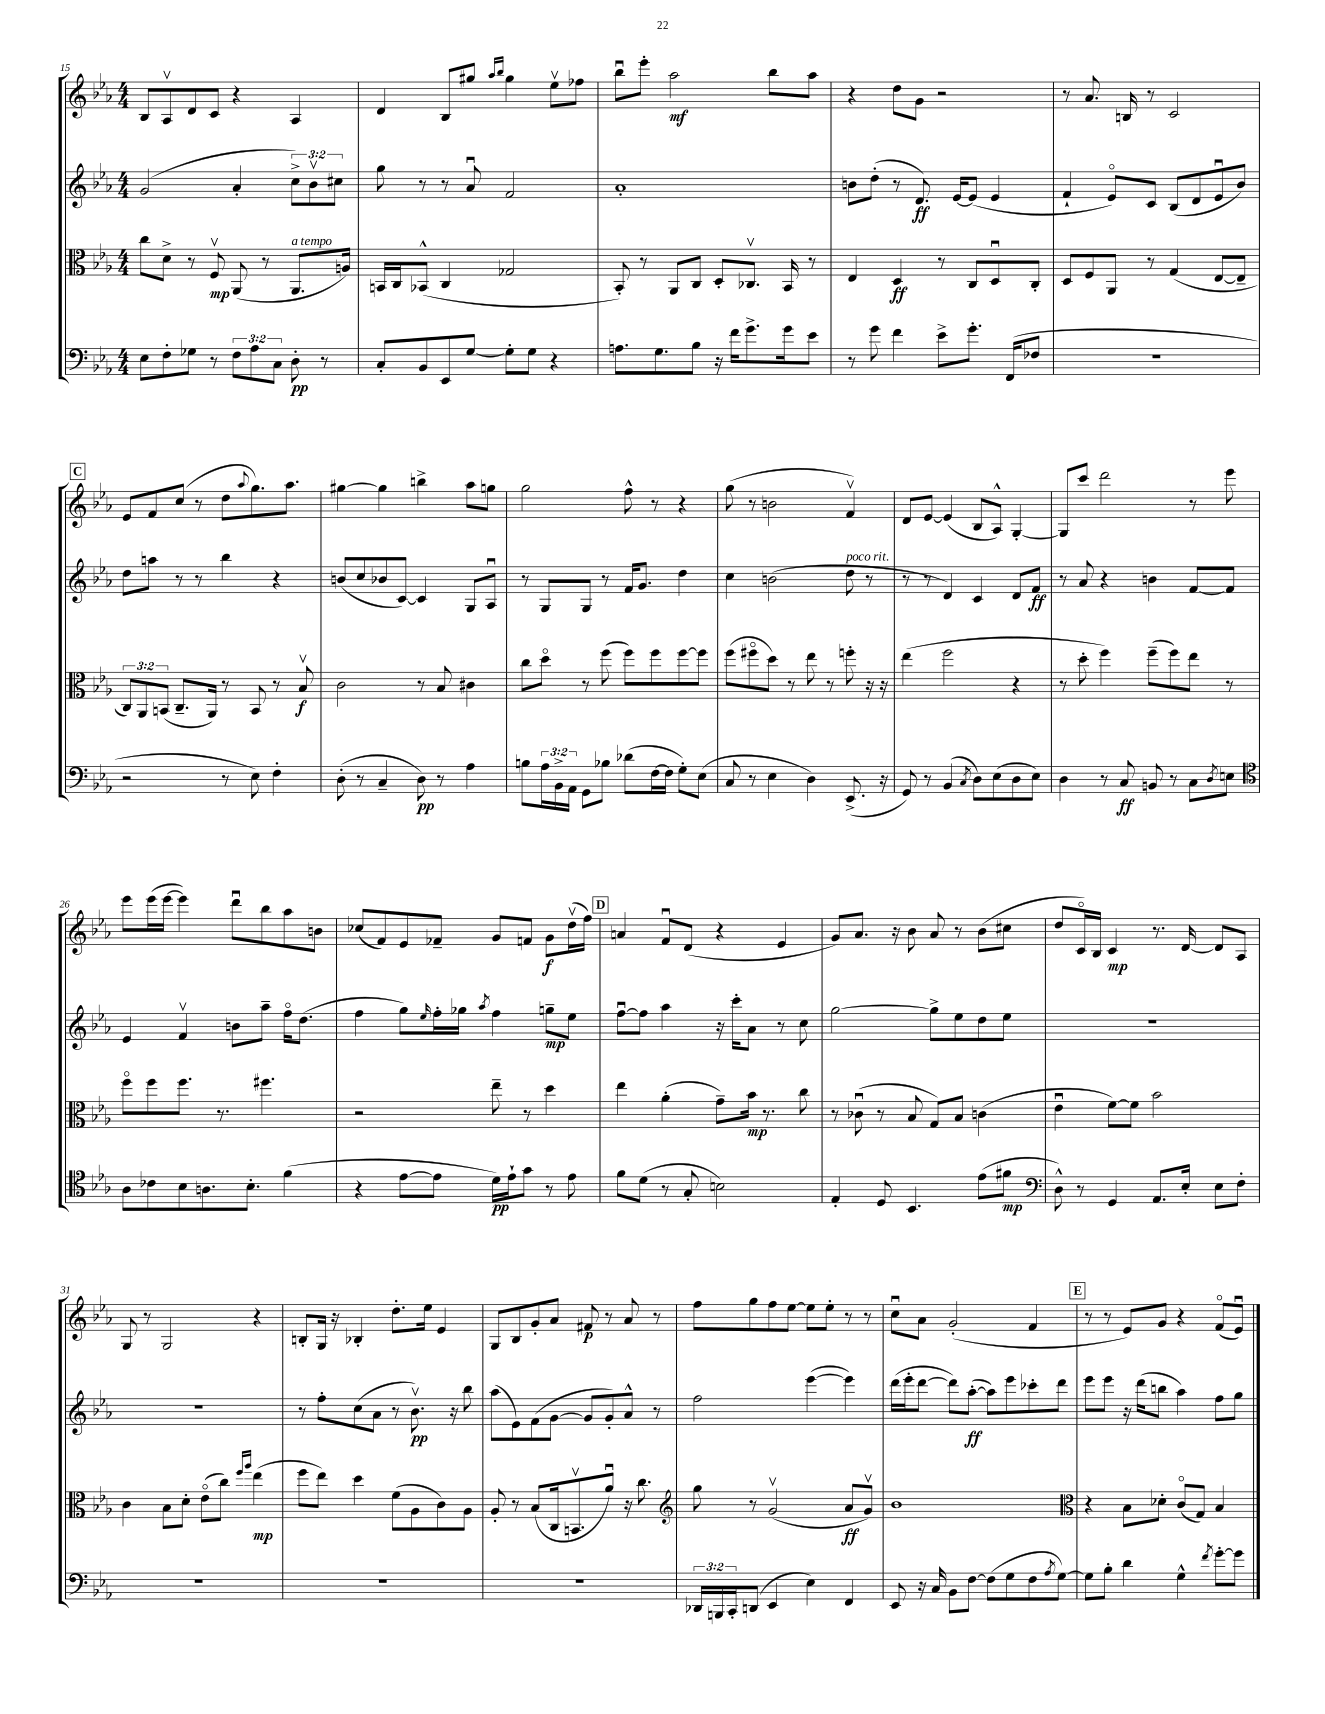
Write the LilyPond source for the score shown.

<<
\new StaffGroup <<
\new Staff = "s0" {
    \clef treble \key ees \major \numericTimeSignature \time 4/4
    bes8 aes8\upbow d'8 c'8 r4 aes4 |
    d'4 bes8 gis''8 \grace { aes''16 bes''16 } gis''4 ees''8\upbow fes''8 |
    bes''8\downbow ees'''8-. aes''2\mf bes''8 aes''8 |
    r4 d''8 g'8 r2 |
    r8 aes'8. b16 r8 c'2 |
    \mark \markup { \box "C" } ees'8 f'8 c''8( r8 d''8 \appoggiatura { aes''8 } g''8.) aes''8. |
    gis''4~ gis''4 b''4-> aes''8 g''8 |
    g''2 f''8-^ r8 r4 |
    g''8( r8 b'2 f'4\upbow) |
    d'8 ees'8~ ees'4( bes8 aes8-^) g4~-. |
    g8 c'''8 d'''2 r8 ees'''8 |
    ees'''8 ees'''16( ees'''16~ ees'''4) d'''8\downbow bes''8 aes''8 b'8 |
    ces''8( f'8) ees'8 fes'8-- g'8 f'8 g'8\f d''16\upbow( f''16) |
    \mark \markup { \box "D" } a'4 f'8\downbow d'8( r4 ees'4 |
    g'8) aes'8. r16 bes'8 aes'8 r8 bes'8( cis''8 |
    d''8 c'16\flageolet) bes16 c'4\mp r8. d'16~ d'8 aes8 |
    g8 r8 g2 r4 |
    b8-. g16 r16 bes4-. d''8.-. ees''16 ees'4 |
    g8 bes8 g'8-. aes'8 fis'8\p r8 aes'8 r8 |
    f''8 g''8 f''8 ees''8~ ees''8 ees''8-. r8 r8 |
    c''8\downbow aes'8 g'2-.( f'4 |
    \mark \markup { \box "E" } r8 r8 ees'8) g'8 r4 f'8\flageolet( ees'8\downbow) \bar "|." |
}
\new Staff = "s1" {
    \clef treble \key ees \major \numericTimeSignature \time 4/4 \override Staff.TupletNumber.text = #tuplet-number::calc-fraction-text
    g'2( aes'4-. \tuplet 3/2 { c''8->) bes'8\upbow cis''8 } |
    g''8 r8 r8 aes'8\downbow f'2 |
    aes'1-. |
    b'8 d''8-.( r8 d'8.\ff) ees'16~ ees'8( ees'4 |
    f'4-! ees'8\flageolet) c'8 bes8( d'8 ees'8\downbow bes'8) |
    \mark \markup { \box "C" } d''8 a''8 r8 r8 bes''4 r4 |
    b'8( c''8 bes'8 c'8~) c'4 g8 aes8\downbow |
    r8 g8 g8 r8 f'16 g'8. d''4 |
    c''4 b'2( d''8^\markup { \italic "poco rit." } r8 |
    r8 r8 d'4) c'4 d'8 f'8\ff |
    r8 aes'8 r4 b'4 f'8~ f'8 |
    ees'4 f'4\upbow b'8 aes''8-- f''16\flageolet d''8.( |
    f''4 g''8) \grace { ees''16 } f''16-. ges''16 \acciaccatura { aes''8 } f''4 g''8--\mp ees''8 |
    \mark \markup { \box "D" } f''8~\downbow f''8 aes''4 r16 c'''16-. aes'8 r8 c''8 |
    g''2~ g''8-> ees''8 d''8 ees''8 |
    R1 |
    R1 |
    r8 f''8-. c''8( aes'8 r8 bes'8.\upbow\pp) r16 bes''8 |
    aes''8( ees'8) f'8( g'8~ g'8 g'8-.) aes'8-^ r8 |
    f''2 ees'''4~( ees'''4) |
    d'''16( ees'''16-. d'''8~ d'''8) aes''8~-.\ff( aes''8) ees'''8 ces'''8-. d'''8 |
    \mark \markup { \box "E" } ees'''8 ees'''8 r16 d'''16( b''8 aes''4) f''8 g''8 \bar "|." |
}
\new Staff = "s2" {
    \clef alto \key ees \major \numericTimeSignature \time 4/4 \override Staff.TupletNumber.text = #tuplet-number::calc-fraction-text
    c''8 d'8-> r8 f8\upbow\mp aes,8( r8 aes,8.^\markup { \italic "a tempo" } a16) |
    b,16 c16 bes,8-^( c4 ges2 |
    bes,8-.) r8 aes,8 c8 d8-. ces8.\upbow bes,16 r8 |
    ees4 d4\ff r8 c8 d8\downbow c8-. |
    d8 f8 aes,8 r8 g4( ees8~ ees8-- |
    \mark \markup { \box "C" } \tuplet 3/2 { c8) aes,8 b,8( } c8.-- aes,16) r8 b,8 r8 bes8\upbow\f |
    c'2 r8 bes8 cis'4 |
    c''8 d''8\flageolet r8 f''8( f''8) f''8 f''8~ f''8 |
    f''8( fis''8\flageolet d''8) r8 ees''8 r8 f''8-. r16 r16 |
    ees''4( f''2 r4 |
    r8 d''8-. f''4) f''8--( f''8) ees''8 r8 |
    f''8\flageolet f''8 f''8. r8. fis''4. |
    r2 ees''8-- r8 d''4 |
    \mark \markup { \box "D" } ees''4 aes'4-.( g'8--) bes'16\mp r8. c''8 |
    r8 ces'8\downbow( r8 bes8 g8) bes8 c'4( |
    ees'4\downbow f'8~) f'8 bes'2 |
    c'4 bes8 d'8-. ees'8\flageolet( c''8) \grace { f''16 aes''16 } ees''4\mp( |
    f''8 ees''8) d''4 f'8( aes8 c'8) aes8 |
    aes8-. r8 bes8( c16 b,8.\upbow aes'8\downbow) r16 c''8. |
    \clef treble g''8 r8 g'2\upbow( aes'8\ff g'8\upbow) |
    bes'1 |
    \mark \markup { \box "E" } \clef alto r4 bes8 des'8-. c'8\flageolet( g8) bes4 \bar "|." |
}
\new Staff = "s3" {
    \clef bass \key ees \major \numericTimeSignature \time 4/4 \override Staff.TupletNumber.text = #tuplet-number::calc-fraction-text
    ees8 f8-. ges8 r8 \tuplet 3/2 { f8 aes8 c8 } d8-.\pp r8 |
    c8-. bes,8 ees,8 g8~ g8-. g8 r4 |
    a8. g8. bes8 r16 f'16 g'8.-> g'16 ees'8 |
    r8 g'8 f'4 ees'8-> g'8.-. f,16( fes8 |
    R1 |
    \mark \markup { \box "C" } r2 r8 ees8) f4-. |
    d8-.( r8 c4-- d8\pp) r8 aes4 |
    b8 \tuplet 3/2 { aes16 bes,16-> aes,16 } g,8 bes8 des'8( f16~ f16 g8-.) ees8( |
    c8 r8 ees4 d4) ees,8.->( r16 |
    g,8) r8 bes,4( \acciaccatura { c8 } d8) ees8( d8 ees8) |
    d4 r8 c8\ff b,8 r8 c8 \acciaccatura { d8 } e8 |
    \clef tenor aes8 ces'8 bes8 a8. bes8.-. f'4( |
    r4 ees'8~ ees'8 d'16\pp) ees'16-! g'8 r8 ees'8 |
    \mark \markup { \box "D" } f'8 d'8( r8 g8-. b2) |
    ees4-. d8 bes,4. ees'8( fis'8\mp |
    \clef bass d8-^) r8 g,4 aes,8. ees16-. ees8 f8-. |
    R1 |
    R1 |
    R1 |
    \tuplet 3/2 { des,16 b,,16 c,16-. } d,8( ees,4 ees4) f,4 |
    ees,8 r16 c16 bes,8 f8~ f8( g8 f8 \acciaccatura { aes8 } g8~) |
    \mark \markup { \box "E" } g8 bes8-. d'4 g4-^ \acciaccatura { f'8 } g'8~-. g'8 \bar "|." |
}
>>
>>
\layout { \context { \Score currentBarNumber = #15 } }
